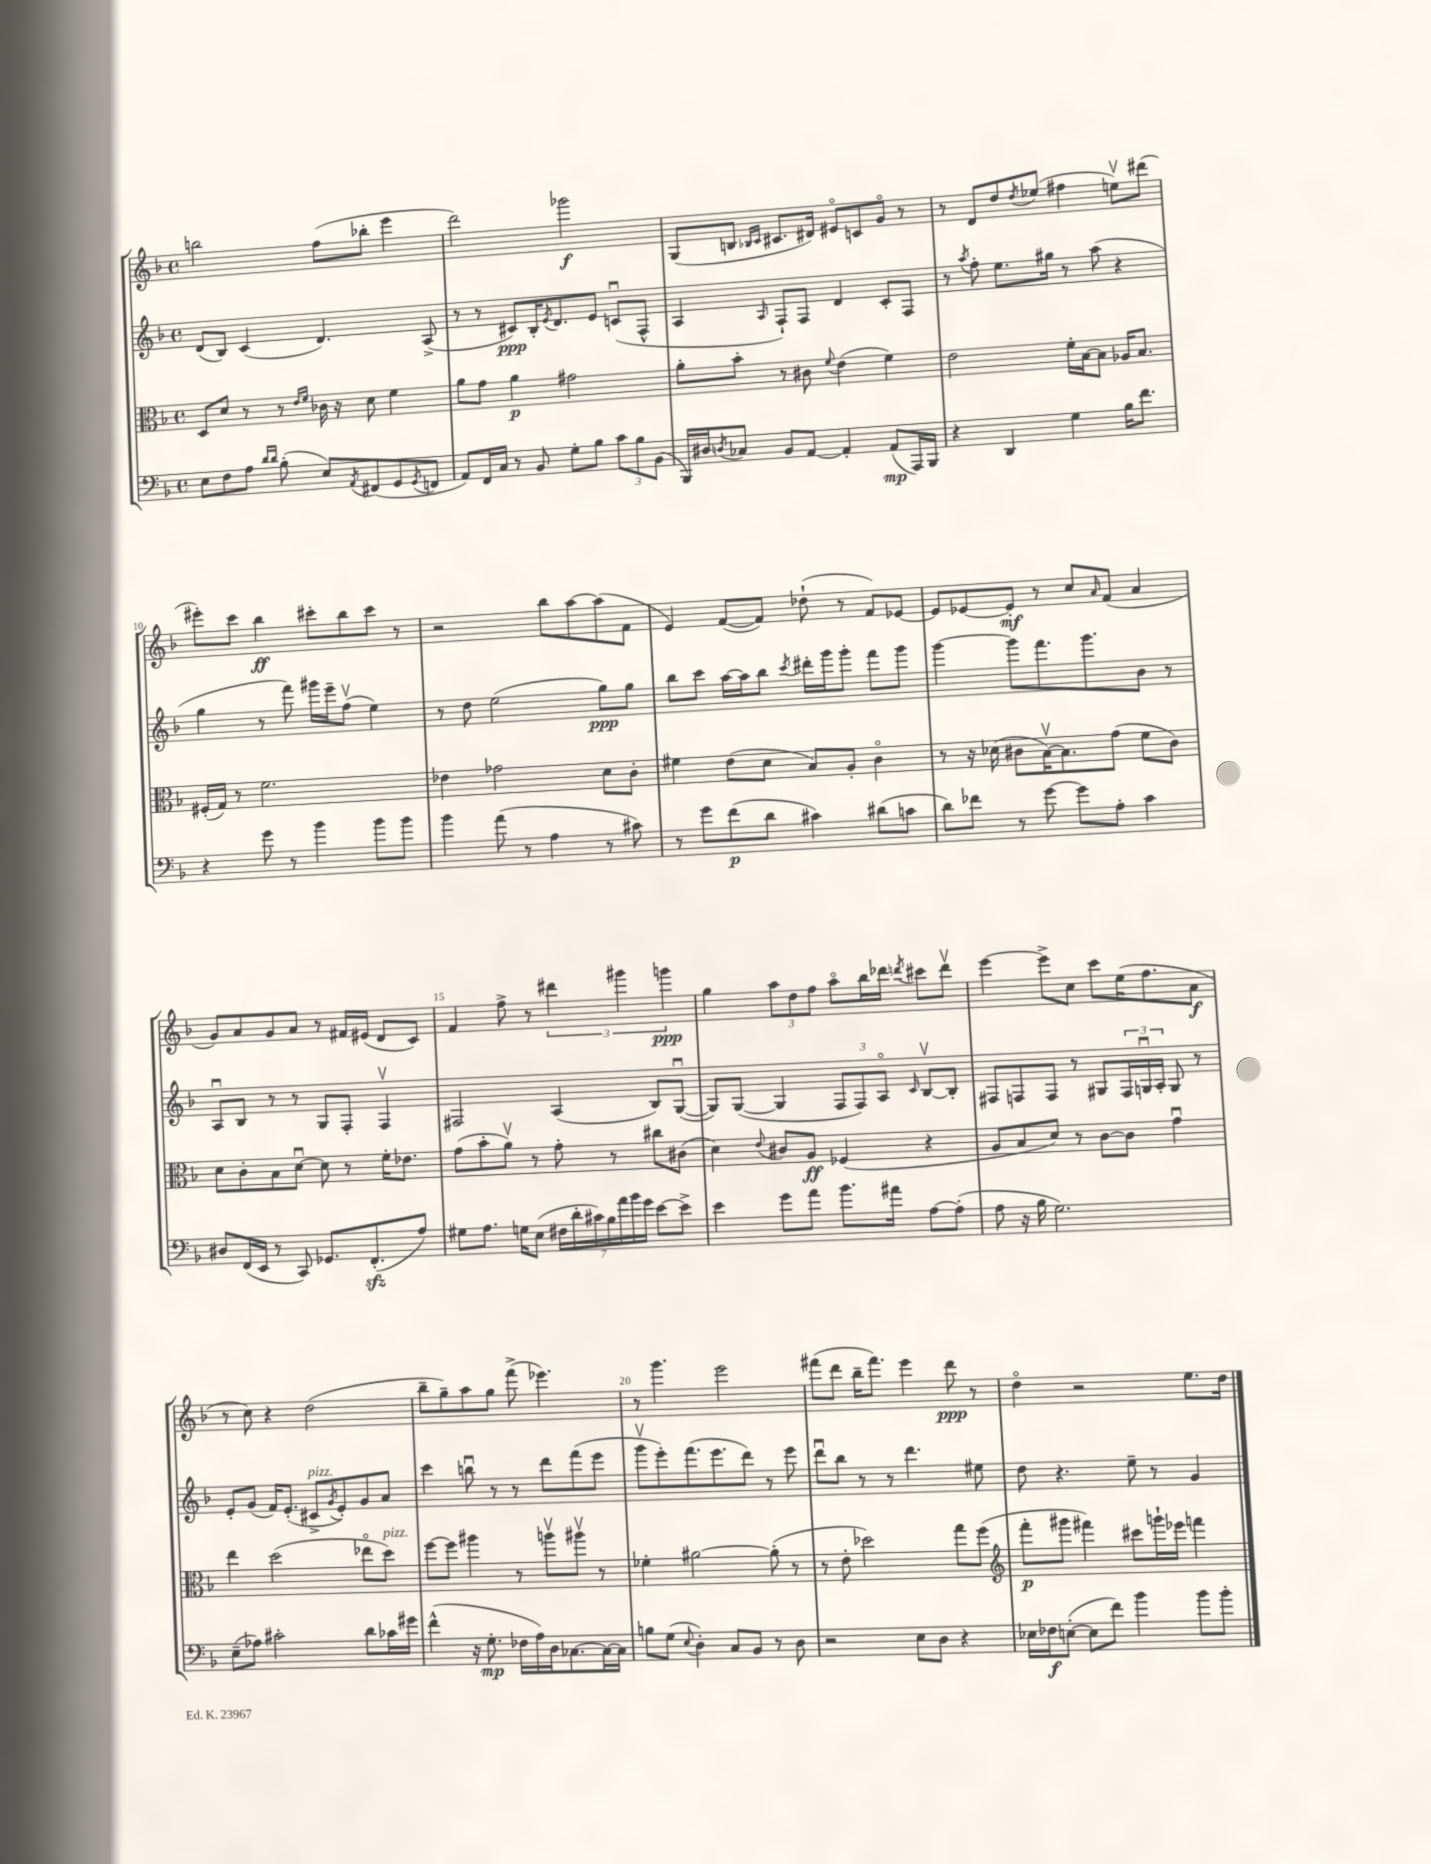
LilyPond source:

<<
\new StaffGroup <<
\new Staff = "s0" {
    \clef treble \key f \major \defaultTimeSignature \time 4/4
    b''2 f''8( bes''8-. e'''4 |
    d'''2) ges'''2\f |
    g8( b8 \grace { bes16 c'16 } cis'8. dis'16) eis'8\flageolet c'8 g'8\flageolet r8 |
    r8 d'8 d''8 \acciaccatura { d''8 } ees''8( fis''4 e''8\upbow) dis'''8( |
    eis'''8-.) c'''8 bes''4\ff cis'''8-. bes''8 cis'''8 r8 |
    r2 bes''8 a''8~ a''8( f'8 |
    e'4) f'8~( f'8) des''8-!( r8 f'8) ees'8~ |
    ees'8 ees'8~ ees'8-.\mf r8 c''8 \grace { a'16 } f'8( a'4 |
    g'8) a'8 g'8 a'8 r8 fis'16 eis'16( d'8 c'8) |
    f'4 f''8-> r8 \tuplet 3/2 { dis'''4 gis'''4 g'''4\ppp } |
    g''4 \tuplet 3/2 { a''8 d''8 f''8 } a''8\flageolet bes''16 des'''16 \acciaccatura { d'''8 } cis'''8 d'''8\upbow |
    e'''4~ e'''8-> c''8 c'''8 e''16( f''8. a'8\f |
    r8 c''8) r4 d''2( |
    bes''8-- g''8--) a''8 g''8 f'''8->( ees'''4.) |
    r8 g'''4. e'''2 |
    fis'''8( d'''8 bes''16-- fis'''8.) e'''4 d'''8\ppp r8 |
    d''4\flageolet r2 e''8. d''16 \bar "|." |
}
\new Staff = "s1" {
    \clef treble \key f \major \defaultTimeSignature \time 4/4
    d'8( bes8) c'4( d'4.) a8->( |
    r8 r8 cis'8\ppp) bes16-. \acciaccatura { e'8 } d'8. e'8 c'8\downbow( f8-^ |
    a4 \grace { a16 } f8-!) f8 d'4 c'8-. f8 |
    r8 \acciaccatura { a''8 } f''8-. e''8. gis''16 r8 a''8( r4 |
    g''4 r8 f'''8) gis'''16 e'''16-- f''8\upbow( e''4) |
    r8 d''8 e''2( g''8\ppp) g''8 |
    bes''8 c'''8 a''16~ a''16 bes''8 \acciaccatura { c'''8 } dis'''16-. g'''16 g'''8-. f'''8 g'''8 |
    g'''4~ g'''8 f'''8. g'''8. bes'8 r8 |
    a8\downbow bes8 r8 r8 g8 f8-. f4\upbow |
    fis2 a4( bes8) g8~\downbow( |
    g8) g8~( g4 \tuplet 3/2 { f8 f8) a8\flageolet } \grace { c'16 } bes8~\upbow bes8-. |
    fis8 f8 f8 r8 gis8 \tuplet 3/2 { f16 g16\downbow a16-. } g8 r8 |
    e'8-. g'8( f'16) e'8.-.( cis'8->^\markup { \italic "pizz." } \acciaccatura { g'8 } e'8-.) g'8 a'8 |
    c'''4 b''8\downbow r8 r8 d'''8 f'''8( e'''8 |
    g'''8\upbow e'''8-.) f'''8.( e'''8. d'''8) r8 e'''8 |
    d'''8\downbow bes''8 r8 r8 d'''4. eis''8 |
    d''8 r4. e''8-- r8 g'4 \bar "|." |
}
\new Staff = "s2" {
    \clef alto \key f \major \defaultTimeSignature \time 4/4
    d8 d'8 r8 r8 \grace { e'16 f'16 } ces'16 r16 d'8 f'4 |
    a'8 g'8 a'4\p gis'2 |
    a'8-. bes'8-. r8 cis'8 \appoggiatura { f'8 } e'4( f'4) |
    e'2 f'16-. bes16~ bes8 aes16 bes8. |
    fis16-.( g16) r8 f'2. |
    ees'4 ges'2 d'8 c'8-. |
    fis'4 e'8( d'8 bes8) a8-. c'4\flageolet |
    r8 r16 des'16( cis'8 bes16~\upbow) bes8. g'8( f'8 cis'8) |
    d'8 c'8-. bes8 d'8~\downbow d'8 r8 f'16-. ees'8. |
    g'8( bes'8-. a'8\upbow) r8 g'8-. r8 cis''8 cis'8( |
    d'4) \appoggiatura { e'8 } cis'8 a8\ff fes4( r4 |
    a8 bes8 d'8) r8 c'8~ c'8 g'4\downbow |
    e''4 d''2( ees''8\flageolet d''8^\markup { \italic "pizz." }) |
    f''8~ f''8 ais''4 r8 a''8\upbow ais''8\upbow r8 |
    fes'4-. ais'2~ ais'8-.( r8 |
    r8 e'8-. des''2) g''8 f''8( |
    \clef treble f'''8-.\p gis'''8 fis'''4) cis'''8 g'''16-! ees'''16 f'''4 \bar "|." |
}
\new Staff = "s3" {
    \clef bass \key f \major \defaultTimeSignature \time 4/4
    e8 f8 a8 \grace { d'16 d'16 } bes8-.( e8) \acciaccatura { a,8 } fis,8( g,8 \acciaccatura { g,8 } f,8 |
    a,8) f,16 c16 r8 bes,8 g8-. bes8 \tuplet 3/2 { c'8 bes8 bes,8( } |
    bes,,16) dis16 \acciaccatura { d8 } ces8 bes,8 a,8~ a,4-. a,8\mp( a,,16) bes,,16 |
    r4 d,4 g4 bes16 f'8. |
    r4 g'8 r8 bes'4 bes'8 bes'8 |
    bes'4 a'8( r8 a4 r8 cis'8) |
    r8 g'8 f'8\p( d'8 cis'4) dis'8( c'8 |
    d'8) fes'8 r8 g'8~ g'8 a8-. c'4 |
    dis8 f,16( e,16 r8 c,8) ges,8. f,8.-.\sfz( a8) |
    gis8 a8. g16 e8( \tuplet 7/4 { fis16 d'16-. cis'16) bes16 a'16 bes'16 g'16 } e'8~ e'8-> |
    e'4 g'8 a'8 bes'8. ais'16 a8~ a8-.( |
    a8 r16 bes16 g2.) |
    e8--( aes8) cis'2-. d'8 ces'16 gis'16 |
    f'4-^( r16 g8.-.\mp fes16 a16) d16 ces8.~ ces16~ ces16 |
    b8 g8( \appoggiatura { e8 } d4-.) c8 bes,8 r8 d8 |
    r2 e8 d8 r4 |
    ees16 fes16\f e8~-.( e8 f'8) bes'4 bes'8 bes'8-. \bar "|." |
}
>>
>>
\layout { \context { \Score currentBarNumber = #6 \override BarNumber.break-visibility = ##(#f #t #t) barNumberVisibility = #(every-nth-bar-number-visible 5) } }
